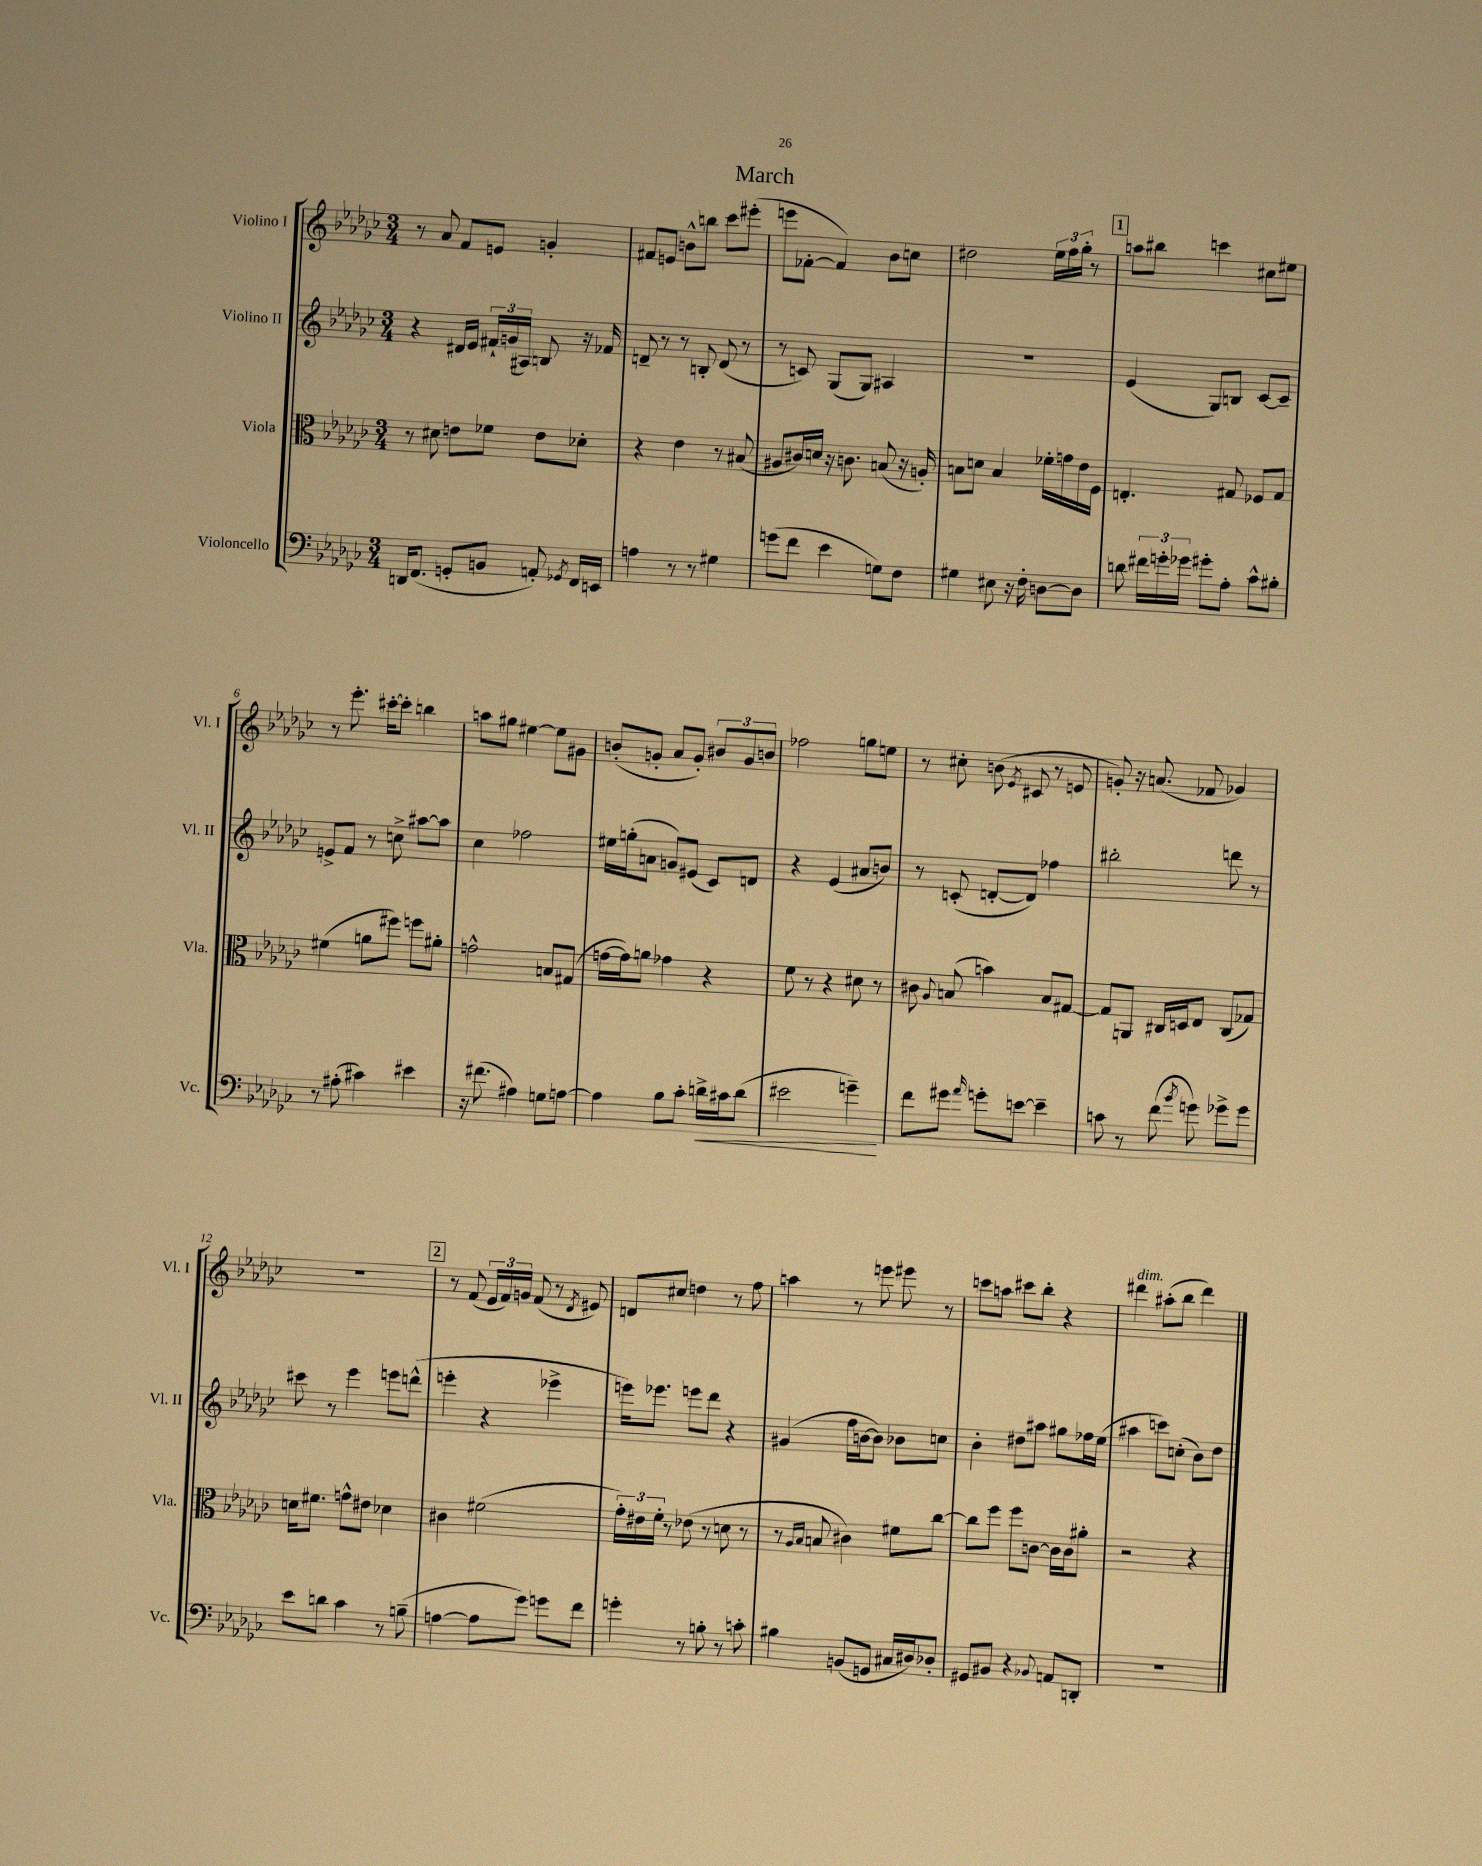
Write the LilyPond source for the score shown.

\header { title = "March" }
<<
\new StaffGroup <<
\new Staff = "s0" \with { instrumentName = "Violino I" shortInstrumentName = "Vl. I" } {
    \clef treble \key ges \major \numericTimeSignature \time 3/4
    \autoBeamOff r8 aes'8 f'8[ e'8] g'4-. |
    fis'8[ e'8] b'8[-^ b''8] ces'''8[ eis'''8]-.( |
    e'''8[ fes'8]~-. fes'4) bes'8[ c''8] |
    dis''2 \tuplet 3/2 { ees''16[ f''16 ges''16]-. } r8 |
    \mark \markup { \box "1" } a''8[ bis''8] c'''4 cis''8[ eis''8] |
    r8 ees'''8.-. cis'''16[~-. cis'''8]-. b''4 |
    a''8[ gis''8] eis''4~ eis''8[ gis'8] |
    b'8[-.( g'8]-. aes'8[ g'8]-.) \tuplet 3/2 { bis'8[ g'8 b'8] } |
    fes''2 g''8[ e''8] |
    r8 cis''8-. b'8( \acciaccatura { ees'8 } cis'8 r8 e'8 |
    g'8-.) r16 a'8.( fes'8 ges'4) |
    R2. |
    \mark \markup { \box "2" } r8 f'8( \tuplet 3/2 { ees'16[ f'16) g'16] } f'8( r8 \acciaccatura { des'8 } eis'8) |
    d'8[ cis''8] d''4 r8 f''8 |
    a''4 r8 e'''8 eis'''8 r8 |
    c'''8[ a''8] cis'''8[ bes''8]-. r4 |
    dis'''4^\markup { \italic "dim." } ais''8[-.( bes''8] dis'''4) \bar "|." |
}
\new Staff = "s1" \with { instrumentName = "Violino II" shortInstrumentName = "Vl. II" } {
    \clef treble \key ges \major \numericTimeSignature \time 3/4
    \autoBeamOff r4 dis'16[ ees'16] \tuplet 3/2 { fis'16[-! g'16( ais16]) } b8 r16 fes'16 |
    d'8-- r8 r8 b8-. d'8( r8 |
    r8 c'8) ges8[( ges8]) ais4 |
    R2. |
    \mark \markup { \box "1" } ees'4( ges8[) b8] ces'8[~ ces'8]-- |
    e'8[-> f'8] r8 c''8-> ais''8[~ ais''8] |
    ces''4 fes''2 |
    eis''16[ g''16-.( a'8] g'8[) eis'8]( ces'8[) d'8] |
    r4 ees'4( ais'8[ b'8]) |
    r8 c'8-.( d'8[~-. d'8]) fes''4 |
    bis''2-. d'''8 r8 |
    cis'''8 r8 ees'''4 e'''8[ d'''8]-^( |
    \mark \markup { \box "2" } e'''4-. r4 ees'''4-> |
    e'''16[) ees'''8.] e'''8[ des'''8] r4 |
    gis'4( f''16[ b'16~ b'8]) bes'8[ c''8] |
    bes'4-. dis''8[ ais''8] gis''8[ fes''16 ees''16]( |
    ais''4 c'''8[) c''8]-.( bes'8[) des''8] \bar "|." |
}
\new Staff = "s2" \with { instrumentName = "Viola" shortInstrumentName = "Vla." } {
    \clef alto \key ges \major \numericTimeSignature \time 3/4
    \autoBeamOff r8 dis'8 e'8[ fes'8] e'8[ des'8]-. |
    r4 ees'4 r8 bis8( |
    ais8[ cis'16) d'16] r16 c'8. b8( r16 a16-.) |
    b8[ d'8] b4 fes'16[-. g'16 ees'16 f16] |
    \mark \markup { \box "1" } e4.-. gis8 fes8[ gis8] |
    fis'4( a'8[ fis''8]) f''8[ ais'8]-. |
    g'2-^ b8[ gis8]( |
    g'16[~ g'16) a'8] ges'4 r4 |
    f'8 r8 r4 dis'8 r8 |
    cis'8 \appoggiatura { aes8 } b8( b'4) b8[ gis8]~ |
    gis8[ a,8] cis16[ d16 ees8] cis8[( ges8]) |
    d'16[ fis'8.] g'8[-^ eis'8] des'4 |
    \mark \markup { \box "2" } cis'4 fis'2( |
    \tuplet 3/2 { ges'16[-.) eis'16 f'16]-. } r8 ees'8( r8 d'8 r8 |
    r8 \grace { aes16[ bes16] } b8 cis'4) fis'8[ ces''8]~ |
    ces''8[ f''8] f''8[ c'8]~ c'16[ c'16 ais'8]-. |
    r2 r4 \bar "|." |
}
\new Staff = "s3" \with { instrumentName = "Violoncello" shortInstrumentName = "Vc." } {
    \clef bass \key ges \major \numericTimeSignature \time 3/4
    \autoBeamOff d,16[ f,8.]( g,8[-. b,8] a,8-.) \acciaccatura { ges,8 } f,16[ e,16] |
    a4 r8 r8 gis4 |
    g'8[( f'8] ees'4 g8[) f8] |
    gis4 eis8 r16 f16-. d8[~ d8] |
    \mark \markup { \box "1" } d'8 \tuplet 3/2 { fis'16[ g'16-. ges'16] } gis'8[-. aes8]-. ces'8[-^ bis8]-. |
    r8 ais8-.( cis'4) eis'4 |
    r16 fis'8.( ais4) g8[ a8]~ |
    a4 bes8[ ces'8]-. d'16[->\< cis'16 d'8]( |
    eis'2 g'4--\!) |
    f'8[ gis'8] \grace { aes'16 } g'8[-. e'8]~ e'4-- |
    c'8 r8 f'8( \acciaccatura { bes'8 } g'8) ges'8[-> ges'8] |
    ees'8[ d'8] ces'4 r8 b8--( |
    \mark \markup { \box "2" } a4~ a8[ ges'8]) g'8[ f'8] |
    g'4-. r8 b8-. r8 c'8-. |
    bis4 b,8[( g,8] cis16[ dis16) des8]-. |
    gis,8[ bis,8] r4 \appoggiatura { bes,8 } a,8[ d,8]-. |
    R2. \bar "|." |
}
>>
>>
